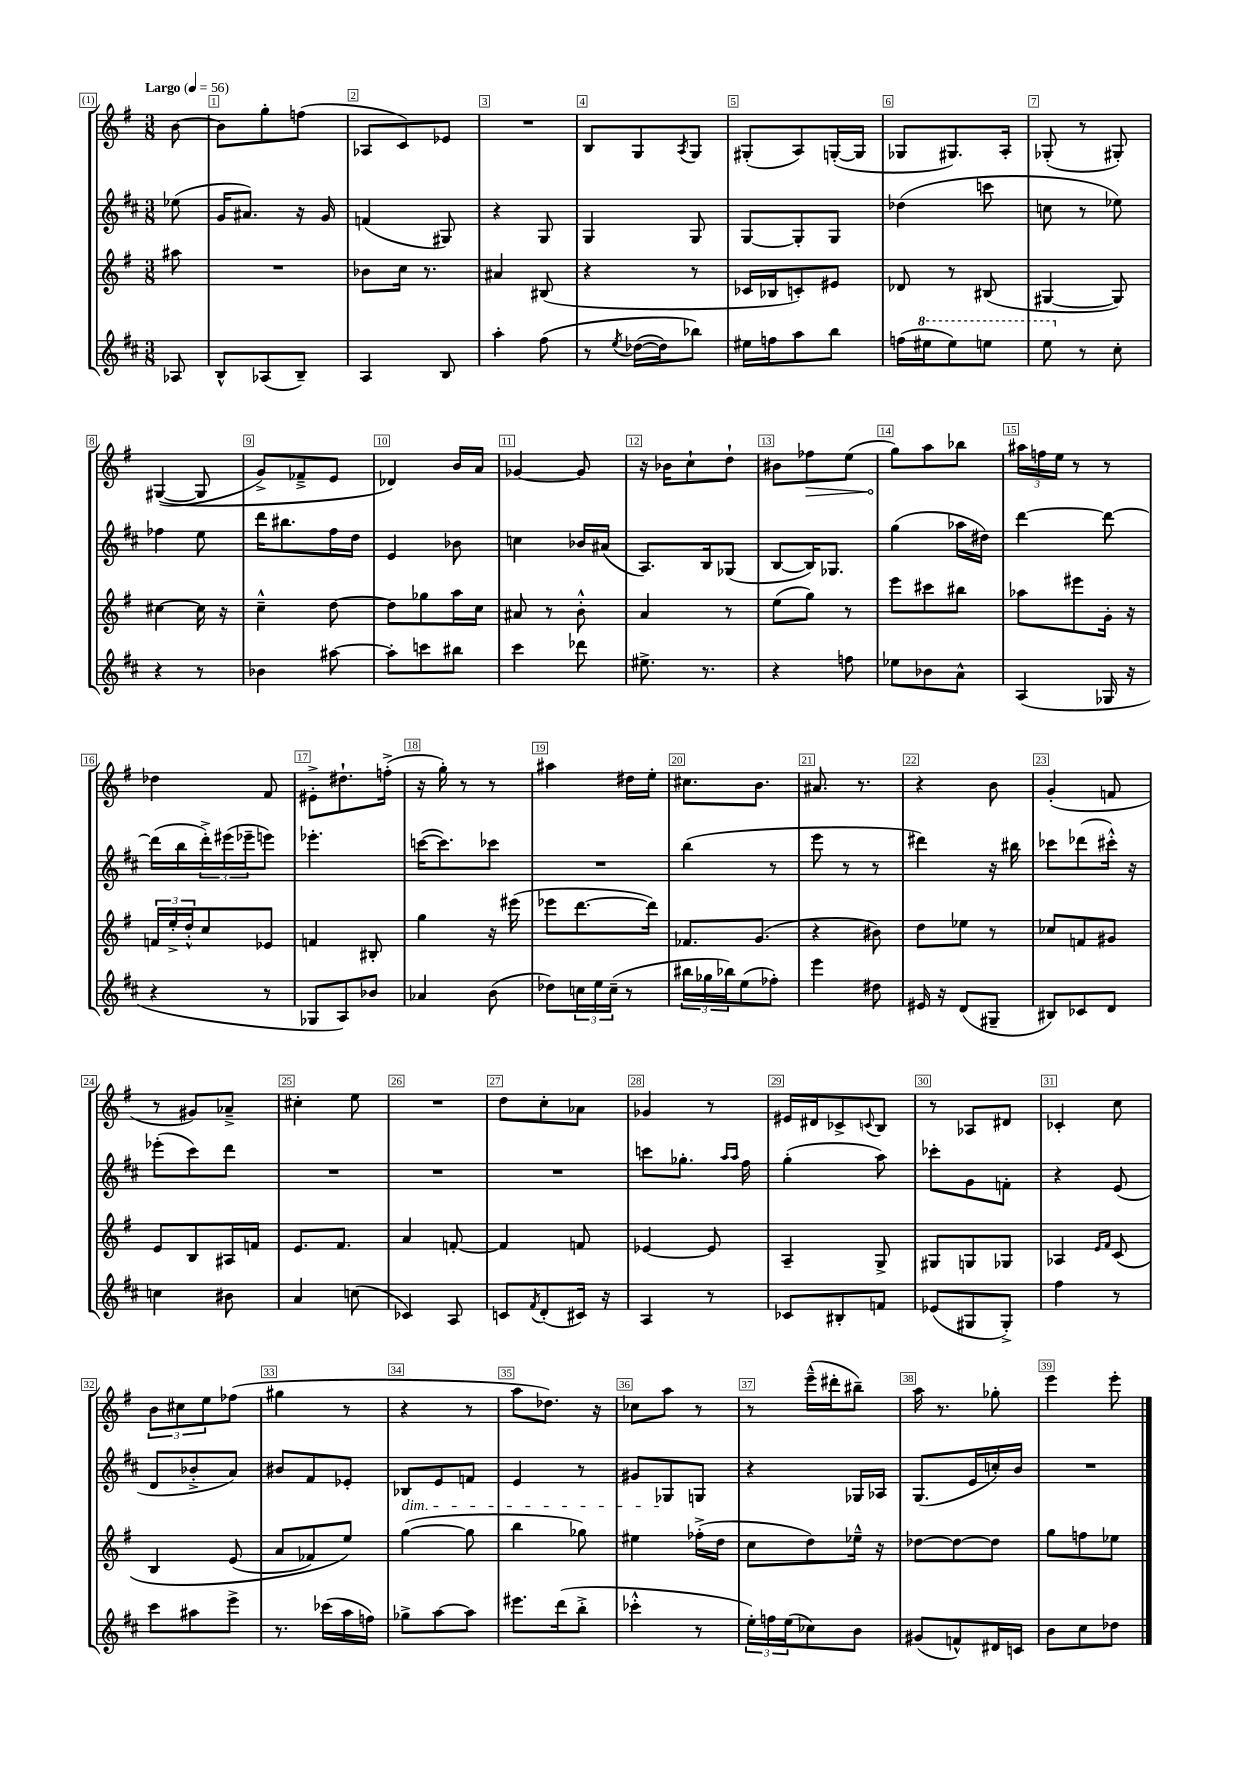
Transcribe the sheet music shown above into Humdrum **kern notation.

**kern	**kern	**kern	**kern
*staff4	*staff3	*staff2	*staff1
*clefG2	*clefG2	*clefG2	*clefG2
*k[f#c#]	*k[f#]	*k[f#c#]	*k[f#]
*M3/8	*M3/8	*M3/8	*M3/8
*MM56	*MM56	*MM56	*MM56
8A-/	8aa#\	(8ee-\	[8b\
=	=	=	=
8B^^/L	4.r	16g/LK	8b\]L
.	.	8.a#/J)	.
(8A-/	.	.	8gg'\
8B~/J)	.	16r	(8ff\J
.	.	16g/	.
=	=	=	=
4A/	8b-\L	(4f/	8A-/L
.	16cc\Jk	.	8c/)
.	8.r	.	.
8B/	.	8G#/)	8e-/J
=	=	=	=
4aa'\	4a#/	4r	4.r
&(8ff#\	(8B#/	8G/	.
=	=	=	=
8r	4r	4G/	8B/L
8qee/	.	.	.
([16dd-\LL	.	.	8G/
16dd-\]J)	.	.	.
.	.	.	8qA/
8bb-\J&)	8r	8G/	8G/J
=	=	=	=
16ee#\LL	16c-/LL	[8G/L	(8G#'/L
16ff\J	16B-/J	.	.
8aa\	8c'/)	8G'/]	8A/)
8bb\J	8e#/J	8G/J	([16G'/L
.	.	.	16G/]JJ
=	=	=	=
(16ff\LL	8d-/	(4dd-\	8G-/L
16eee#\J	.	.	.
8eee#\)	8r	.	8.G#/)
8eee\J	(8B#/	8ccc\	.
.	.	.	16A'/Jk
=	=	=	=
8eee\	[4G#/	8cc\	(8G-'/
8r	.	8r	8r
8cc#'\	8G#/])	8ee-\)	8G#'/)
=	=	=	=
4r	[4cc#\	4ff-\	&(([4G#/
8r	16cc#\]	8ee\	8G#/]
.	16r	.	.
=	=	=	=
4b-\	4cc~^^\	16ddd\LK	8g^/L)
.	.	8.bb#\	.
.	.	.	8f-~^/
[8aa#\	[8dd\	16ff#\L	8e/J
.	.	16dd\JJ	.
=	=	=	=
8aa#'\]L	8dd\]L	4e/	4d-/&)
8ccc\	8gg-\	.	.
8bb#\J	16aa\L	8b-\	16b/LL
.	16cc\JJ	.	16a/JJ
=	=	=	=
4ccc#\	8a#/	4cc\	[4g-/
.	8r	.	.
8ddd-\	8b'^^\	16b-/LL	8g-/]
.	.	(16a#/JJ	.
=	=	=	=
8.ee#^\	4a/	8.A/L)	16r
.	.	.	16b-\LK
.	.	.	8cc`\
8.r	.	16B/k	.
.	8r	(8G-/J	8dd`\J
=	=	=	=
4r	(8ee\L	[8B/L	8b#\L
.	8gg\J)	16B/]K)	8ff-\
.	.	8.G-/J	.
8ff\	8r	.	(8ee\J
=	=	=	=
8ee-\L	8eee\L	(4gg\	8gg\L)
8b-\	8ccc#\	.	8aa\
8a^^\J	8bb#\J	16aa-\LL	8bb-\J
.	.	16dd#\JJ)	.
=	=	=	=
(4A/	8aa-\L	[4ddd\	24aa#\LL
.	.	.	24ff\
.	.	.	24ee\JJ
.	8eee#\	.	8r
16G-/	16g'\Jk	8ddd\_	8r
16r	16r	.	.
=	=	=	=
4r	24f/LL	(16ddd\]LL	4dd-\
.	24ee'^/	.	.
.	.	16bb\	.
.	24dd'^^/J	.	.
.	8cc/	24ddd'^\)	.
.	.	(24eee#\	.
.	.	24eee-~\J	.
8r	8e-/J	8eee\J)	8f#/
=	=	=	=
8G-/L	4f/	4.eee-'\	8e#'^\L
8A/)	.	.	8.dd#`\
8b-/J	8B#'/	.	.
.	.	.	(16ff'^\Jk
=	=	=	=
4a-/	4gg\	([16ccc\LK	16r
.	.	8.ccc\])	16gg'\)
.	.	.	8r
(8b\	16r	8ccc-\J	8r
.	(16eee#\	.	.
=	=	=	=
8dd-\L)	8eee-\L	4.r	4aa#\
24cc\L	[8.ddd\	.	.
24ee\	.	.	.
(24cc~\JJ	.	.	.
8r	.	.	16dd#\LL
.	16ddd\]Jk)	.	16ee'\JJ
=	=	=	=
24bb#\LL	8.f-/L	(4bb\	8.cc#\L
24gg-\	.	.	.
24bb-\J)	.	.	.
(8ee\	.	.	.
.	(8.g/J	.	8.b\J
8ff-'\J)	.	8r	.
=	=	=	=
4eee\	4r	8eee\	8.a#/
.	.	8r	.
.	.	.	8.r
8dd#\	8b#\)	8r	.
=	=	=	=
16e#/	8dd\L	4ddd#\)	4r
16r	.	.	.
(8d/L	8ee-\J	.	.
8G#~/J	8r	16r	8b\
.	.	16bb#\	.
=	=	=	=
8B#/L)	8cc-/L	8ccc-\L	(4g'/
8c-/	8f/	(8ddd-\	.
8d/J	8g#/J	16ccc#'^^\Jk)	8f/
.	.	16r	.
=	=	=	=
4cc\	8e/L	(8eee-'\L	8r
.	8B/	8ccc#\)	8g#/L)
8b#\	16A#/L	8ddd\J	8a-~^/J
.	16f/JJ	.	.
=	=	=	=
4a/	8.e/L	4.r	4cc#'\
.	8.f#/J	.	.
(8cc\	.	.	8ee\
=	=	=	=
4c-/)	4a/	4.r	4.r
8A/	[8f'/	.	.
=	=	=	=
8c/L	4f/]	4.r	8dd\L
8qf#/	.	.	.
(8d'/	.	.	8cc'\
16c#/Jk)	8f/	.	8a-\J
16r	.	.	.
=	=	=	=
4A/	[4e-/	8ccc\L	4g-/
.	.	8.gg-'\J	.
8r	8e-/]	.	8r
.	.	16qqaa/LL	.
.	.	16qqaa/JJ	.
.	.	16ff#\	.
=	=	=	=
8c-/L	4A~/	(4gg'\	16e#/LL
.	.	.	16d#/J
8B#'/	.	.	8c-^/
.	.	.	8qqc/
8f/J	8G^/	8aa\)	8B/J
=	=	=	=
(8e-/L	8G#/L	8ccc-'\L	8r
8G#/	8G/	8g\	8A-/L
8G#'^/J)	8G-/J	8f'\J	8d#/J
=	=	=	=
4ff#\	4A-/	4r	4c-'/
.	16qqe/LL	.	.
.	16qqf#/JJ	.	.
8r	&(8c/	(8e/	8cc\
=	=	=	=
8ccc#\L	4B/	8d/L	12b\L
.	.	.	12cc#\
8aa#\	.	8b-'^/	.
.	.	.	12ee\
8eee^\J	(8e/	8a/J)	(8ff-\J
=	=	=	=
8.r	8a/L	8b#/L	4gg#\
.	8f-/)	8f#/	.
(16ccc-\LL	.	.	.
16aa\	8ee/J&)	8e-'/J	8r
16ff\JJ)	.	.	.
=	=	=	=
8gg-^\L	([4gg\	8B-/L	4r
[8aa\	.	8e/	.
8aa\]J	8gg\]	8f/J	8r
=	=	=	=
8.eee#\L	4bb\	4e/	8aa\L
.	.	.	8.dd-\J)
(16ddd\k	.	.	.
8bb'^\J	8gg-\)	8r	.
.	.	.	16r
=	=	=	=
4ccc-'^^\	4ee#\	8g#/L	8cc-\L
.	.	8G-/	8aa\J
8r	(16ff-'^\LL	8G/J	8r
.	16dd\JJ	.	.
=	=	=	=
24ee'\LL)	8cc\L	4r	8r
24ff\	.	.	.
(24ee\J	.	.	.
8cc-\)	8dd\)	.	(16eee~^^\LL
.	.	.	16ddd#'\J
8b\J	16ee-~^^\Jk	16G-/LL	8bb#~\J)
.	16r	16A-/JJ	.
=	=	=	=
(8g#/L	[8dd-\L	(8.G/L	16aa\
.	.	.	8.r
8f^^/)	8dd-\_	.	.
.	.	16e/L	.
16d#/L	8dd-\]J	16cc'/)	8gg-'\
16c/JJ	.	16b/JJ	.
=	=	=	=
8b\L	8gg\L	4.r	4eee\
8cc#\	8ff\	.	.
8dd-\J	8ee-\J	.	8eee'\
==	==	==	==
*-	*-	*-	*-
